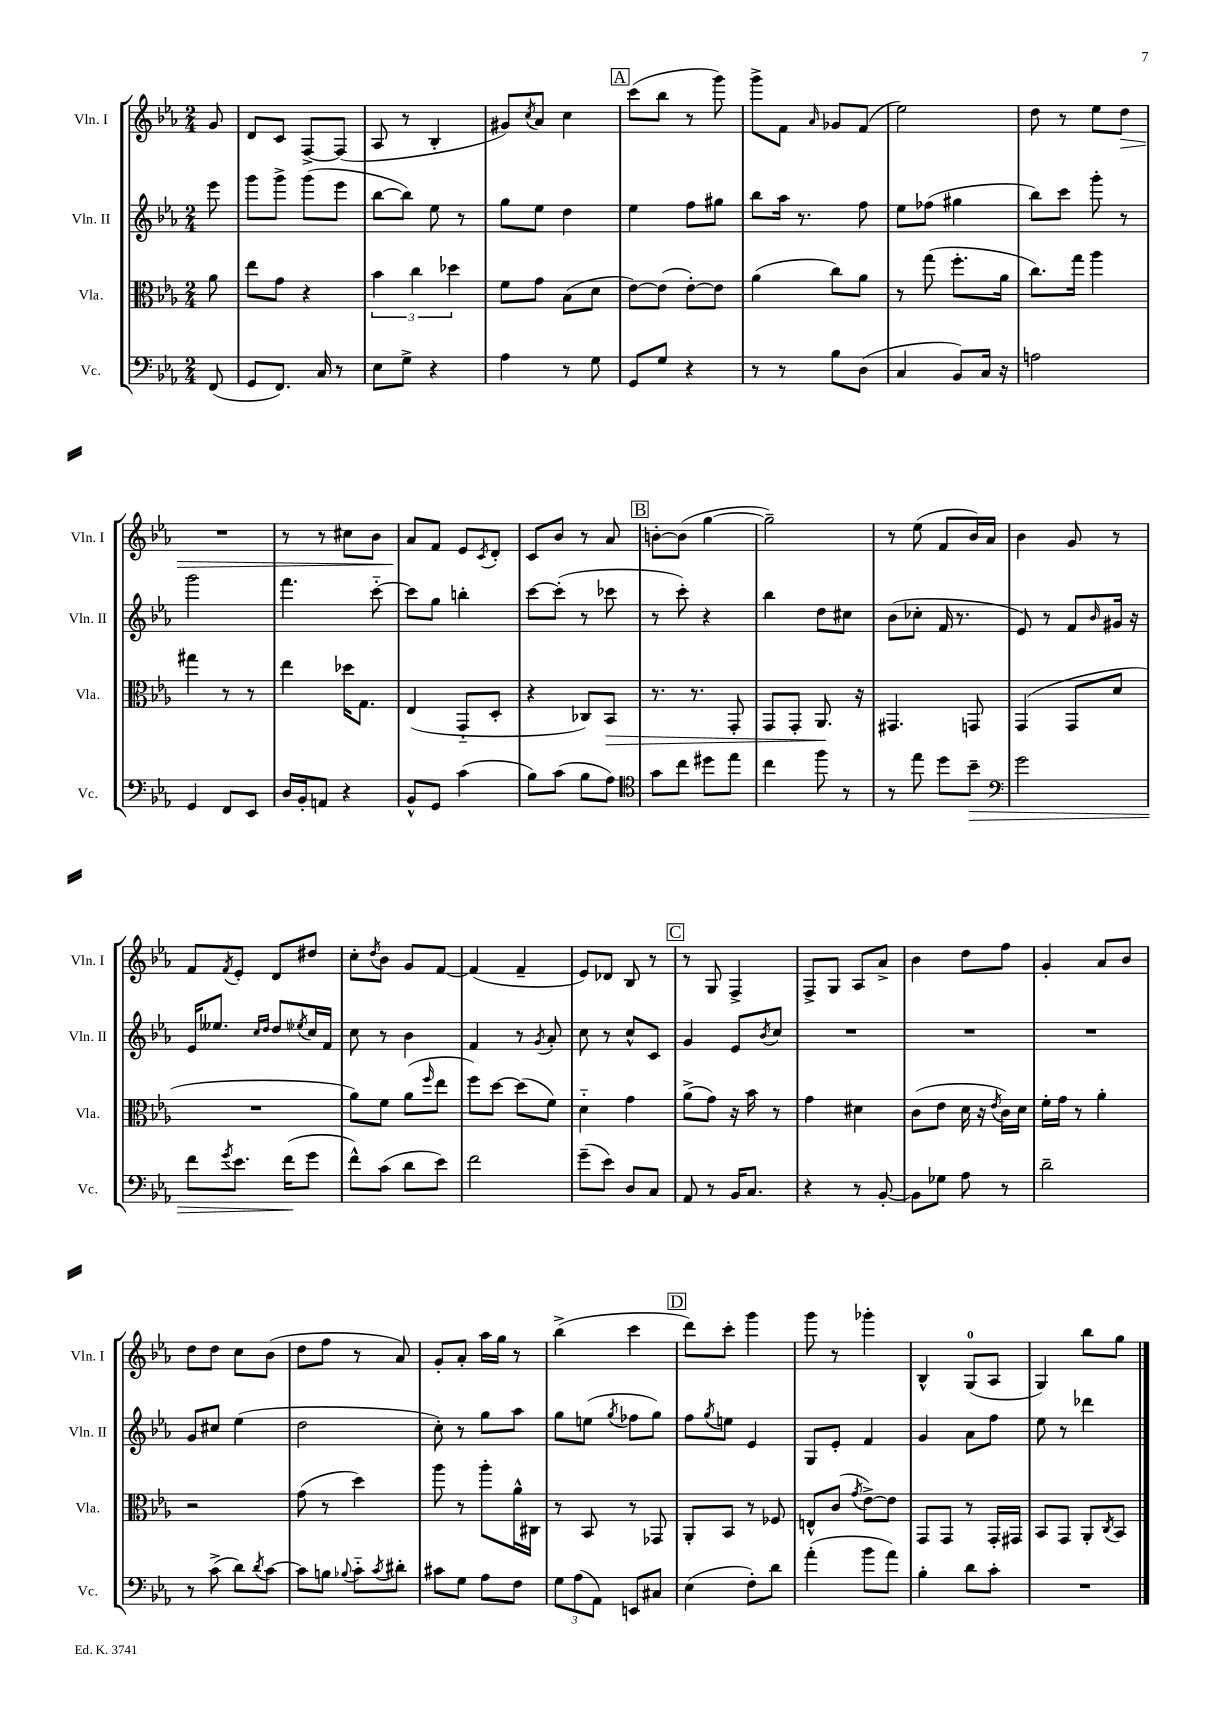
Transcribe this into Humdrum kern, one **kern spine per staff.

**kern	**dynam	**kern	**dynam	**kern	**kern	**dynam
*part4	*part4	*part3	*part3	*part2	*part1	*part1
*staff4	*staff4	*staff3	*staff3	*staff2	*staff1	*staff1
*I"Vc.	*	*I"Vla.	*	*I"Vln. II	*I"Vln. I	*
*I'Vc.	*	*I'Vla.	*	*I'Vln. II	*I'Vln. I	*
*clefF4	*	*clefC3	*	*clefG2	*clefG2	*
*k[b-e-a-]	*	*k[b-e-a-]	*	*k[b-e-a-]	*k[b-e-a-]	*
*M2/4	*	*M2/4	*	*M2/4	*M2/4	*
=	=	=	=	=	=	=
(8FF/	.	8a-\	.	8eee-\	8g/	.
=1	=1	=1	=1	=1	=1	=1
8GG/L	.	8ee-\L	.	8ggg\L	8d/L	.
8.FF/J)	.	8g\J	.	8ggg^\J	8c/J	.
.	.	4r	.	(8ggg\L	[8F^/L	.
16C/	.	.	.	.	.	.
8r	.	.	.	8eee-\J	(8F/J]	.
=2	=2	=2	=2	=2	=2	=2
8E-\L	.	6b-\	.	[8bb-\L	8A-/	.
8G^\J	.	.	.	8bb-\J])	8r	.
.	.	6cc\	.	.	.	.
4r	.	.	.	8ee-\	4B-'/	.
.	.	6dd-X\	.	.	.	.
.	.	.	.	8r	.	.
=3	=3	=3	=3	=3	=3	=3
4A-\	.	8f\L	.	8gg\L	8g#X/L)	.
.	.	.	.	.	8qcc/	.
.	.	8g\J	.	8ee-\J	8a-/J	.
8r	.	(8B-\L	.	4dd\	4cc\	.
8G\	.	8d\J	.	.	.	.
!!LO:REH:place=s1:t=A
=4	=4	=4	=4	=4	=4	=4
8GG/L	.	[8e-\L)	.	4ee-\	(8ccc\L	.
8G/J	.	(8e-\J]	.	.	8bb-\J	.
4r	.	[8e-'\L)	.	8ff\L	8r	.
.	.	8e-\J]	.	8gg#X\J	8ggg\)	.
=5	=5	=5	=5	=5	=5	=5
8r	.	(4a-\	.	8bb-\L	8ggg^\L	.
8r	.	.	.	16aa-\Jk	8f\J	.
.	.	.	.	8.r	.	.
.	.	.	.	.	16qqa-/	.
8B-\L	.	8cc\L)	.	.	8g-X/L	.
(8D\J	.	8a-\J	.	8ff\	(8f/J	.
=6	=6	=6	=6	=6	=6	=6
4C/	.	8r	.	8ee-\L	2ee-\)	.
.	.	(8gg\	.	(8ff-X\J	.	.
8BB-/L)	.	8.ff'\L	.	4gg#X\	.	.
16C/Jk	.	.	.	.	.	.
16r	.	16a-\Jk	.	.	.	.
=7	=7	=7	=7	=7	=7	=7
2An\	.	8.cc\L)	.	8bb-\L)	8dd\	.
.	.	.	.	8ccc\J	8r	.
.	.	16gg\Jk	.	.	.	.
.	.	4aa-\	.	8ggg'\	8ee-\L	.
!	!	!	!	!	!	!LO:HP:b
.	.	.	.	8r	8dd\J	>
!!LO:LB:g=z
=8	=8	=8	=8	=8	=8	=8
4GG/	.	4gg#X\	.	2ggg\	2r	.
8FF/L	.	8r	.	.	.	.
8EE-/J	.	8r	.	.	.	.
=9	=9	=9	=9	=9	=9	=9
16D/LL	.	4ee-\	.	4.fff\	8r	.
16BB-'/J	.	.	.	.	.	.
8AAn/J	.	.	.	.	8r	.
4r	.	16dd-X\KL	.	.	8cc#X\L	.
.	.	8.G\J	.	.	.	.
.	.	.	.	[8ccc\	8b-\J	.
=10	=10	=10	=10	=10	=10	=10
8BB-^^/L	.	(4E-/	.	8ccc\L]	8a-/L	.
8GG/J	.	.	.	8gg\J	8f/J	]
(4c\	.	8GG/L	.	4bbn'\	8e-/L	.
.	.	.	.	.	8qc/	.
.	.	8D'/J	.	.	8d'/J	.
=11	=11	=11	=11	=11	=11	=11
8B-\L)	.	4r	.	[8ccc\L	8c/L	.
(8c\J	.	.	.	(8ccc'\J]	8b-/J	.
8B-\L	.	8C-X/L)	.	8r	8r	.
!	!	!	!LO:HP:b	!	!	!
8A-\J)	.	8BB-/J	>	8ccc-X\	8a-/	.
!!LO:REH:place=s1:t=B
=12	=12	=12	=12	=12	=12	=12
*clefC4	*	*	*	*	*	*
8g\L	.	8.r	.	8r	[8bn'\L	.
8cc\J	.	.	.	8ccc'\)	(8b\J]	.
.	.	8.r	.	.	.	.
8dd#X\L	.	.	.	4r	[4gg\	.
8ee-\J	.	8GG'/	.	.	.	.
=13	=13	=13	=13	=13	=13	=13
4cc\	.	8GG/L	.	4bb-\	2gg~\])	.
.	.	8GG'/J	.	.	.	.
8ff\	.	8.AA-/	.	8dd\L	.	.
8r	.	.	.	8cc#X\J	.	.
.	.	16r	]	.	.	.
=14	=14	=14	=14	=14	=14	=14
8r	.	4.GG#X/	.	(8b-\L	8r	.
8ee-\	.	.	.	8cc-X'\J	(8ee-\	.
8dd\L	.	.	.	16f/	8f/L	.
.	.	.	.	8.r	.	.
!	!LO:HP:b	!	!	!	!	!
8b-~\J	>	8GGn/	.	.	16b-/L)	.
.	.	.	.	.	16a-/JJ	.
=15	=15	=15	=15	=15	=15	=15
*clefF4	*	*	*	*	*	*
2g\	.	(4GG/	.	8e-/)	4b-\	.
.	.	.	.	8r	.	.
.	.	8GG/L	.	8f/L	8g/	.
.	.	.	.	16qqb-/	.	.
.	.	8d/J	.	16g#X/Jk	8r	.
.	.	.	.	16r	.	.
!!LO:LB:g=z
=16	=16	=16	=16	=16	=16	=16
8f\L	.	2r	.	16e-/KL	8f/L	.
.	.	.	.	8.ee--X/J	.	.
8qg/	.	.	.	.	8qf/	.
8.e-\J	.	.	.	.	8e-'/J	.
.	.	.	.	16qqcc/LL	.	.
.	.	.	.	16qqdd/JJ	.	.
.	.	.	.	8dd/L	8d/L	.
(16f\KL	.	.	.	.	.	.
.	.	.	.	8qee-X/	.	.
8g\J	]	.	.	16cc/L	8dd#X/J	.
.	.	.	.	16f/JJ	.	.
=17	=17	=17	=17	=17	=17	=17
8f^^\L)	.	8a-\L)	.	8cc\	8cc'\L	.
.	.	.	.	.	8qdd/	.
(8c\J	.	8f\J	.	8r	8b-\J	.
8d\L	.	(8a-\L	.	4b-\	8g/L	.
.	.	16qqff/	.	.	.	.
8e-\J)	.	8ee-\J	.	.	[8f/J	.
=18	=18	=18	=18	=18	=18	=18
2f\	.	8ff\L)	.	4f/	(4f/]	.
.	.	[8dd\J	.	.	.	.
.	.	(8dd\L]	.	8r	4f~/	.
.	.	.	.	8qg/	.	.
.	.	8f\J)	.	8a-'/	.	.
=19	=19	=19	=19	=19	=19	=19
(8g~\L	.	4d\	.	8cc\	8e-/L)	.
8e-\J)	.	.	.	8r	8d-X/J	.
8D/L	.	4g\	.	8cc^^/L	8B-/	.
8C/J	.	.	.	8c/J	8r	.
!!LO:REH:place=s1:t=C
=20	=20	=20	=20	=20	=20	=20
8AA-/	.	(8a-^\L	.	4g/	8r	.
8r	.	8g\J)	.	.	8G/	.
16BB-/KL	.	16r	.	8e-/L	4F^/	.
8.C/J	.	16b-\	.	.	.	.
.	.	.	.	8qb-/	.	.
.	.	8r	.	8cc/J	.	.
=21	=21	=21	=21	=21	=21	=21
4r	.	4g\	.	2r	8F^/L	.
.	.	.	.	.	8G/J	.
8r	.	4d#X\	.	.	8A-/L	.
[8BB-'/	.	.	.	.	8a-^/J	.
=22	=22	=22	=22	=22	=22	=22
8BB-\L]	.	(8c\L	.	2r	4b-\	.
8G-X\J	.	8e-\J	.	.	.	.
8A-\	.	16d\	.	.	8dd\L	.
.	.	16r	.	.	.	.
.	.	8qe-/	.	.	.	.
8r	.	16c\LL)	.	.	8ff\J	.
.	.	16d\JJ	.	.	.	.
=23	=23	=23	=23	=23	=23	=23
2d~\	.	16f'\LL	.	2r	4g'/	.
.	.	16g\JJ	.	.	.	.
.	.	8r	.	.	.	.
.	.	4a-'\	.	.	8a-/L	.
.	.	.	.	.	8b-/J	.
!!LO:LB:g=z
=24	=24	=24	=24	=24	=24	=24
8r	.	2r	.	8g/L	8dd\L	.
(8c^\	.	.	.	8cc#X/J	8dd\J	.
8d\L)	.	.	.	(4ee-\	8cc\L	.
8qd/	.	.	.	.	.	.
[8c\J	.	.	.	.	(8b-\J	.
=25	=25	=25	=25	=25	=25	=25
8c\L]	.	(8g\	.	2dd\	8dd\L	.
8Bn\J	.	8r	.	.	8ff\J	.
8qqB-X/	.	.	.	.	.	.
8c\L	.	4dd\)	.	.	8r	.
8qc/	.	.	.	.	.	.
8d#X'\J	.	.	.	.	8a-/)	.
=26	=26	=26	=26	=26	=26	=26
8c#X\L	.	8aa-\	.	8cc'\)	8g'/L	.
8G\J	.	8r	.	8r	8a-'/J	.
8A-\L	.	8aa-'\L	.	8gg\L	16aa-\LL	.
.	.	.	.	.	16gg\JJ	.
8F\J	.	16a-^^\L	.	8aa-\J	8r	.
.	.	16C#X\JJ	.	.	.	.
=27	=27	=27	=27	=27	=27	=27
12G\L	.	8r	.	8gg\L	(4bb-^\	.
(12A-\	.	.	.	.	.	.
.	.	8BB-/	.	(8een\J	.	.
12AA-\J)	.	.	.	.	.	.
.	.	.	.	8qgg/	.	.
8EEn/L	.	8r	.	8ff-X\L	4ccc\	.
8C#X/J	.	8GG-X/	.	8gg\J)	.	.
!!LO:REH:place=s1:t=D
=28	=28	=28	=28	=28	=28	=28
(4E-\	.	8AA-'/L	.	8ff\L	8ddd\L)	.
.	.	.	.	8qgg/	.	.
.	.	8BB-/J	.	8een\J	8ccc'\J	.
8F'\L)	.	8r	.	4e-/	4ggg\	.
8d\J	.	8F-X/	.	.	.	.
=29	=29	=29	=29	=29	=29	=29
(4a-'\	.	8En^^/L	.	8G/L	8ggg\	.
.	.	(8c/J	.	8e-'/J	8r	.
.	.	8qg/	.	.	.	.
8b-\L	.	[8e-^\L)	.	4f/	4ggg-X'\	.
8a-\J)	.	8e-\J]	.	.	.	.
=30	=30	=30	=30	=30	=30	=30
4B-'\	.	8GG/L	.	4g/	4B-^^/	.
.	.	8GG/J	.	.	.	.
8d\L	.	8r	.	8a-\L	(8G/L	.
8c'\J	.	16GG'/LL	.	8ff\J	8A-/J	.
.	.	16GG#X/JJ	.	.	.	.
=31	=31	=31	=31	=31	=31	=31
2r	.	8BB-/L	.	8ee-\	4G/)	.
.	.	8GG/J	.	8r	.	.
.	.	8AA-'/L	.	4ddd-X\	8bb-\L	.
.	.	8qC/	.	.	.	.
.	.	8BB-/J	.	.	8gg\J	.
==	==	==	==	==	==	==
*-	*-	*-	*-	*-	*-	*-
